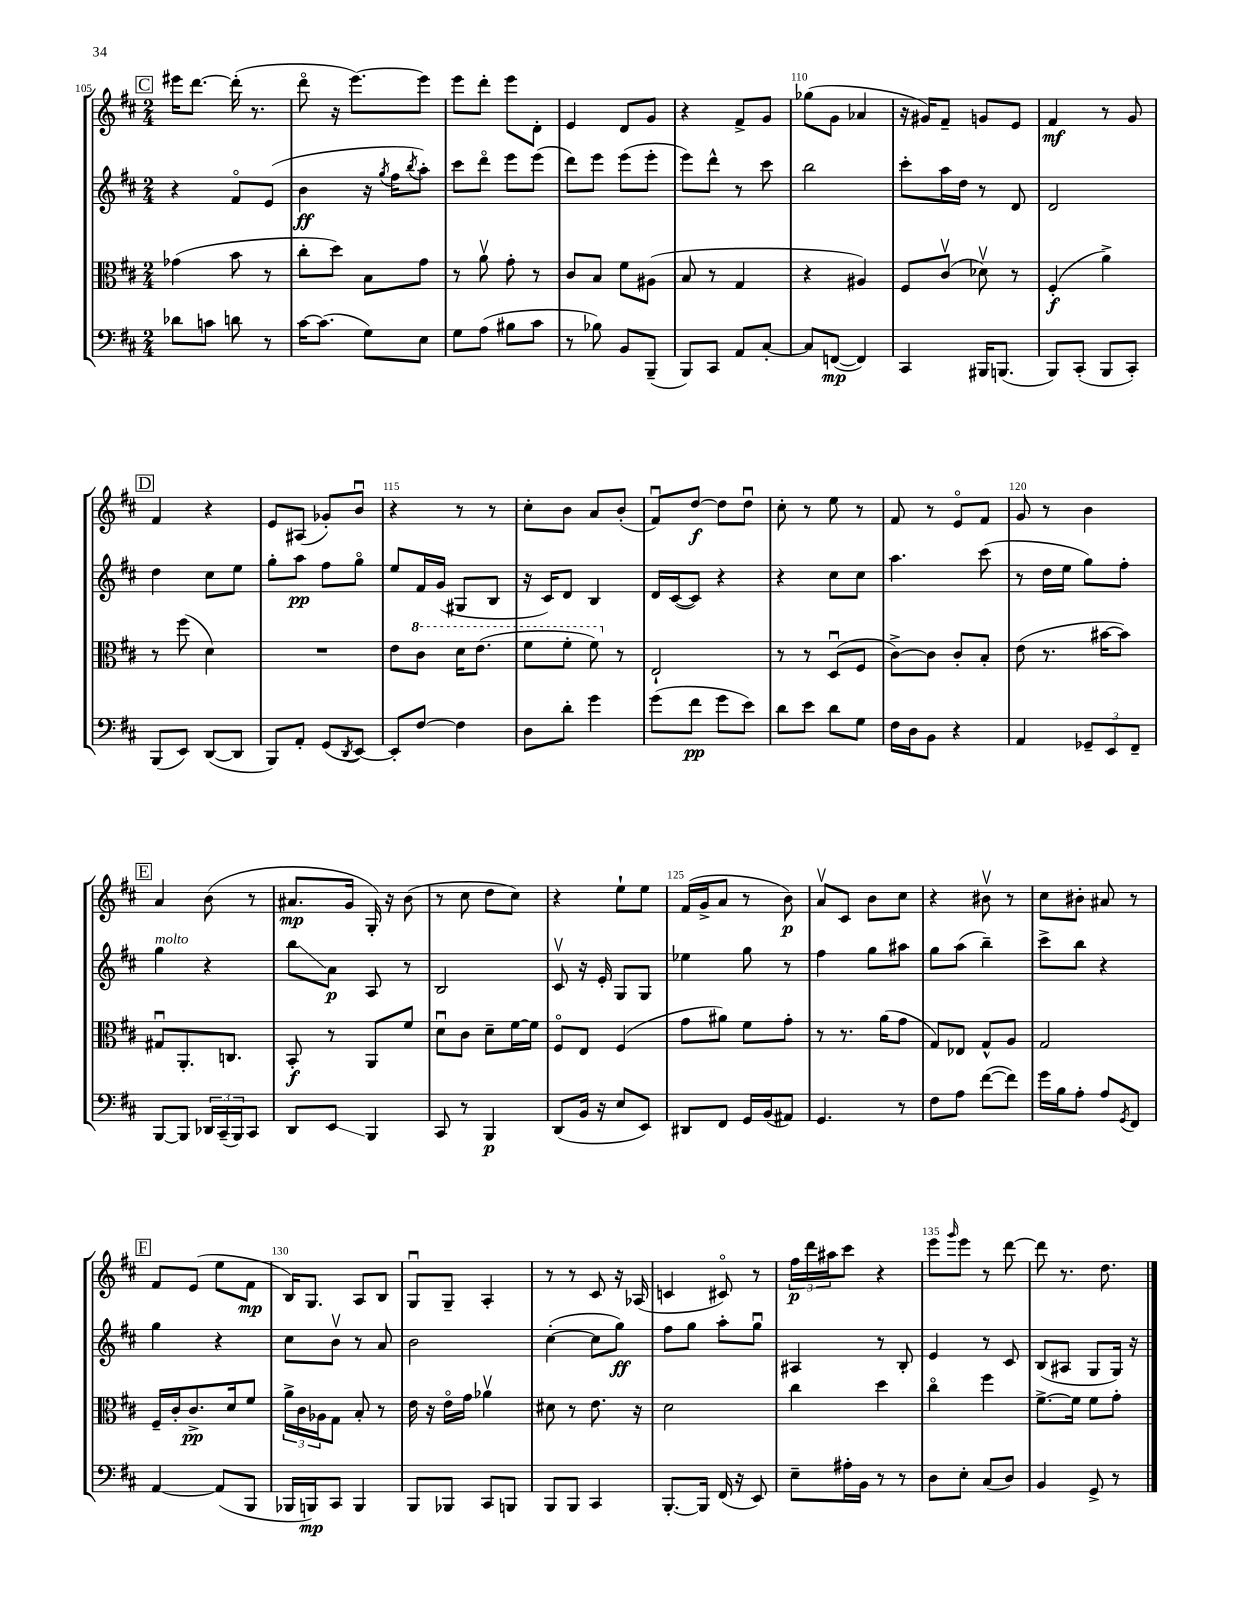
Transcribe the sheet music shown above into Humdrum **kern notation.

**kern	**kern	**kern	**kern
*staff4	*staff3	*staff2	*staff1
*clefF4	*clefC3	*clefG2	*clefG2
*k[f#c#]	*k[f#c#]	*k[f#c#]	*k[f#c#]
*M2/4	*M2/4	*M2/4	*M2/4
8d-	(4g-	4r	16eee#
.	.	.	[8.ddd
8c	.	.	.
8d	8b	8f#o	(16ddd']
.	.	.	8.r
8r	8r	(8e	.
=	=	=	=
[16c#	8cc#'	4b	8dddo
(8.c#]	.	.	.
.	8dd)	.	16r
.	.	.	[8.eee)
8G)	8B	16r	.
.	.	8qgg	.
.	.	16ff#	.
.	.	8qbb	.
8E	8g	8aa')	8eee]
=	=	=	=
8G	8r	8ccc#	8eee
(8A	8av	8dddo	8ddd'
8B#	8g'	8eee	8eee
8c#	8r	(8eee	8d'
=	=	=	=
8r	8c#	8ddd)	4e
8B-)	8B	8eee	.
8BB	8f#	(8eee	8d
(8BBB~	(8A#	8eee'	8g
=	=	=	=
8BBB)	8B	8eee)	4r
8CC#	8r	8ddd^^	.
8AA	4G	8r	8f#^
[8C#'	.	8ccc#	8g
=	=	=	=
8C#]	4r	2bb	(8gg-
([8FF	.	.	8g
4FF])	4A#)	.	4a-
=	=	=	=
4CC#	8F#	8ccc#'	16r
.	.	.	16g#)
.	(8c#v	16aa	8f#~
.	.	16dd	.
16BBB#	8d-v)	8r	8g
(8.BBB	.	.	.
.	8r	8d	8e
=	=	=	=
8BBB)	(4F#'	2d	4f#
(8CC#'	.	.	.
8BBB	4a^)	.	8r
8CC#')	.	.	8g
=	=	=	=
(8BBB	8r	4dd	4f#
8EE)	(8ff#	.	.
([8DD	4d)	8cc#	4r
8DD]	.	8ee	.
=	=	=	=
8BBB)	2r	8gg'	8e
8AA'	.	8aa	(8A#
(8GG	.	8ff#	8g-')
8qDD	.	.	.
[8EE)	.	8ggo	8bu
=	=	=	=
8EE']	8e	8ee	4r
[8F#	8cc#	16f#	.
.	.	(16g	.
4F#]	16dd	8G#	8r
.	(8.ee	.	.
.	.	8B	8r
=	=	=	=
8D	8ff#	16r	8cc#'
.	.	16c#)	.
8d'	8ff#'	8d	8b
4g	8ff#)	4B	8a
.	8r	.	(8b'
=	=	=	=
(8g	2E`	16d	8f#u)
.	.	([16c#	.
8f#	.	8c#])	[8dd
8g	.	4r	8dd]
8e)	.	.	8ddu
=	=	=	=
8d	8r	4r	8cc#'
8e	8r	.	8r
8d	(8Du	8cc#	8ee
8G	8F#	8cc#	8r
=	=	=	=
16F#	[8c#^)	4.aa	8f#
16D	.	.	.
8BB	8c#]	.	8r
4r	8c#'	.	8eo
.	8B'	(8ccc#	8f#
=	=	=	=
4AA	(8e	8r	8g
.	8.r	16dd	8r
.	.	16ee	.
12GG-~	.	8gg)	4b
.	[16b#	.	.
12EE	.	.	.
.	8b#])	8ff#'	.
12FF#~	.	.	.
=	=	=	=
[8BBB	8G#u	4gg	4a
8BBB]	8.AA'	.	.
24DD-	.	4r	(8b
(24CC#~	.	.	.
.	8.C	.	.
24BBB)	.	.	.
8CC#	.	.	8r
=	=	=	=
8DD	8BB'	8bb	8.a#
8EE	8r	8a	.
.	.	.	16g
4BBB	8AA	8A	16G')
.	.	.	16r
.	8f#	8r	(8b
=	=	=	=
8CC#	8du	2B	8r
8r	8c#	.	8cc#
4BBB	8d~	.	8dd
.	[16f#	.	8cc#)
.	16f#]	.	.
=	=	=	=
(8DD	8F#o	8c#v	4r
16BB	8E	16r	.
16r	.	16e'	.
8E	(4F#	8G	8ee`
8EE)	.	8G	8ee
=	=	=	=
8DD#	8g	4ee-	(16f#
.	.	.	16g^
8FF#	8a#)	.	8a
16GG	8f#	8gg	8r
(16BB	.	.	.
8AA#)	8g'	8r	8b)
=	=	=	=
4.GG	8r	4ff#	8av
.	8.r	.	8c#
.	.	8gg	8b
.	(16a	.	.
8r	8g	8aa#	8cc#
=	=	=	=
8F#	8G)	8gg	4r
8A	8E-	(8aa	.
([8f#	8G^^	4bb~)	8b#v
8f#])	8A	.	8r
=	=	=	=
16g	2G	8ccc#^	8cc#
16B	.	.	.
8A'	.	8bb	8b#'
8A	.	4r	8a#
8qGG	.	.	.
8FF#	.	.	8r
=	=	=	=
[4AA	16F#~	4gg	8f#
.	16c#'	.	.
.	8.c#^	.	(8e
(8AA]	.	4r	8ee
.	16d	.	.
8BBB	8f#	.	8f#
=	=	=	=
16BBB-	24a^	8cc#	16B)
.	24c#	.	.
16BBB)	.	.	8.G
.	24A-	.	.
8CC#	8G	8bv	.
4BBB	8B'	8r	8A
.	8r	8a	8B
=	=	=	=
8BBB	16e	2b	8Gu
.	16r	.	.
8BBB-	16eo	.	8G~
.	16g	.	.
8CC#	4a-v	.	4A'
8BBB	.	.	.
=	=	=	=
8BBB	8d#	([4cc#'	8r
8BBB	8r	.	8r
4CC#	8.e	8cc#]	8c#
.	.	8gg)	16r
.	16r	.	(16A-
=	=	=	=
[8.BBB'	2d	8ff#	4c
.	.	8gg	.
16BBB]	.	.	.
(16FF#	.	8aa'	8c#o)
16r	.	.	.
8EE)	.	8ggu	8r
=	=	=	=
8E~	4cc#	4A#	24ff#
.	.	.	24ddd
.	.	.	24aa#
16A#'	.	.	8ccc#
16BB	.	.	.
8r	4dd	8r	4r
8r	.	8B'	.
=	=	=	=
8D	4cc#o	4e	8eee
.	.	.	16qqggg
8E'	.	.	8eee
(8C#	4ff#	8r	8r
8D)	.	8c#	[8ddd
=	=	=	=
4BB	[8.f#^	(8B	8ddd]
.	.	8A#	8.r
.	16f#]	.	.
8GG^	8f#	8G	.
.	.	.	8.dd
8r	8g'	16G)	.
.	.	16r	.
==	==	==	==
*-	*-	*-	*-
